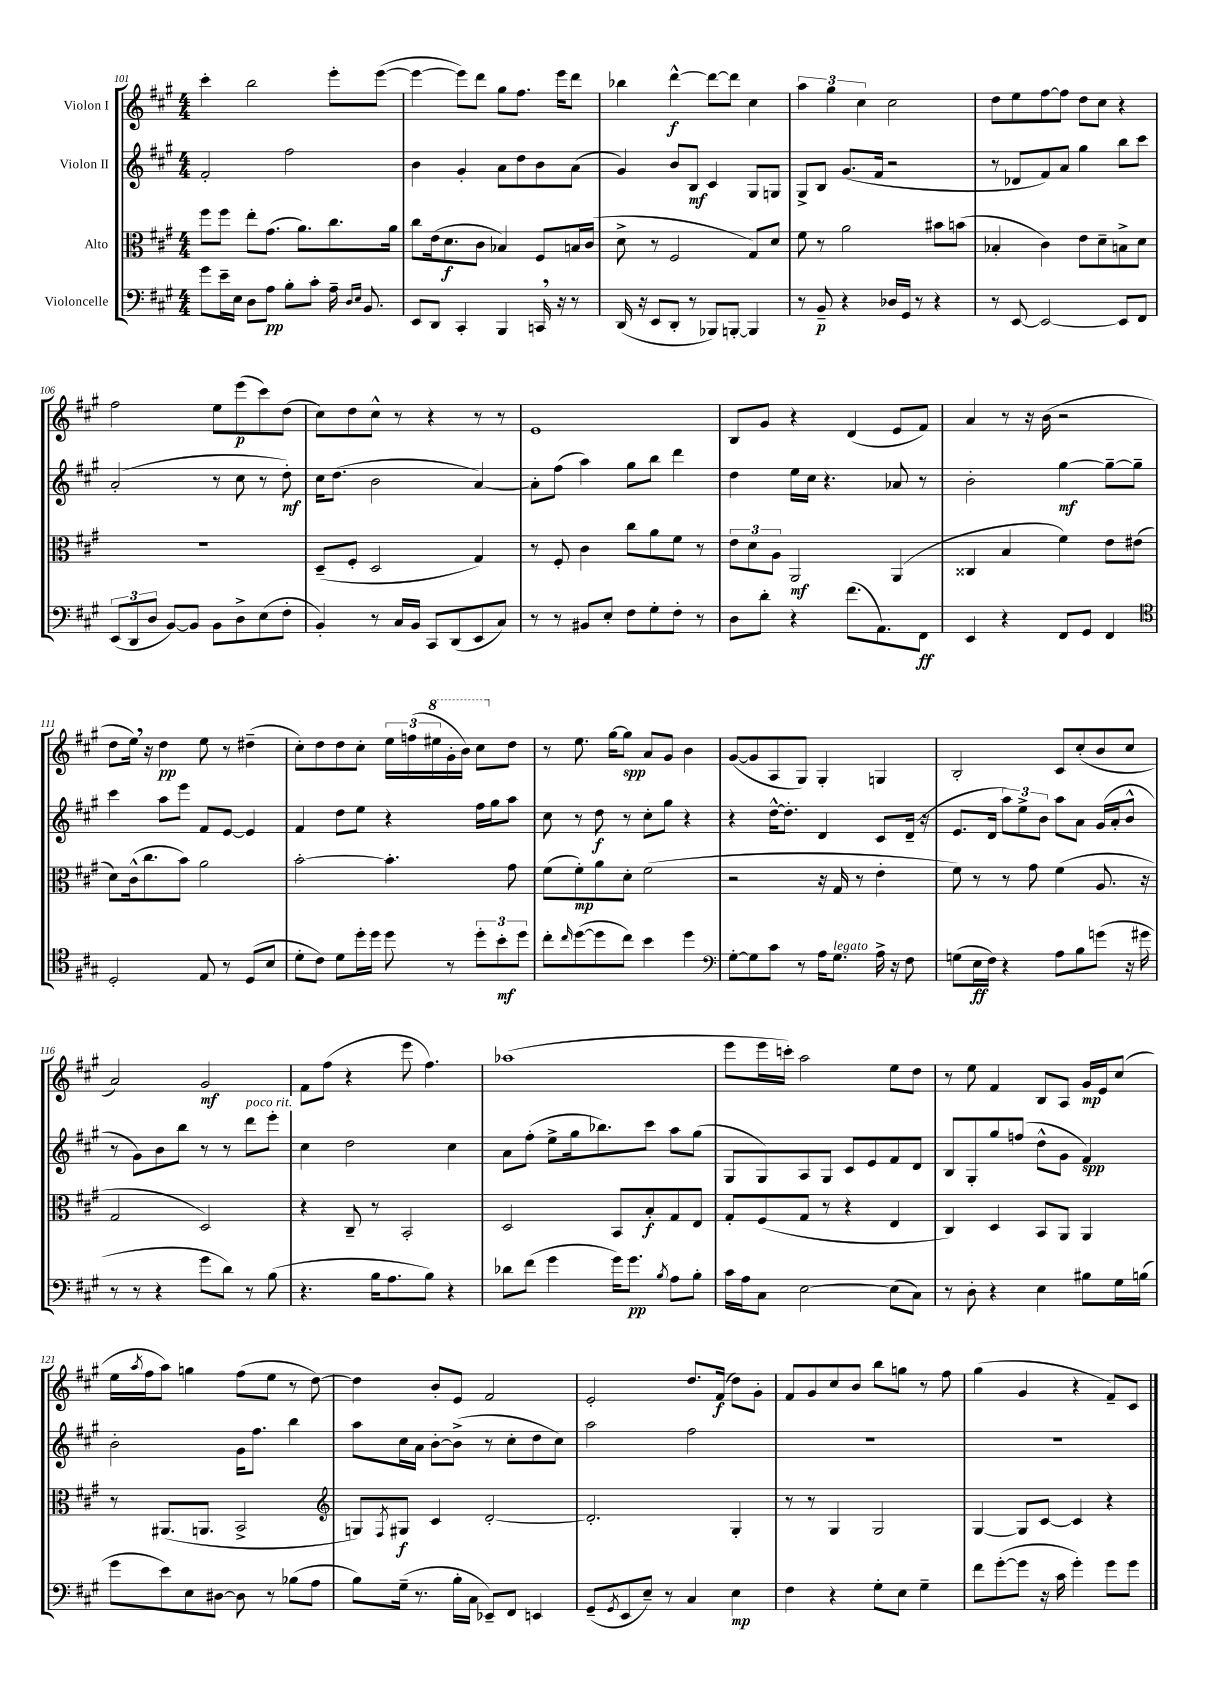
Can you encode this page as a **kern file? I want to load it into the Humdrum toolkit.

**kern	**kern	**kern	**kern
*staff4	*staff3	*staff2	*staff1
*clefF4	*clefC3	*clefG2	*clefG2
*k[f#c#g#]	*k[f#c#g#]	*k[f#c#g#]	*k[f#c#g#]
*M4/4	*M4/4	*M4/4	*M4/4
8g#\L	8ff#\L	2f#'/	4ccc#'\
16e~\L	8ff#\J	.	.
16E\JJ	.	.	.
8D\L	8ee'\L	.	2bb\
8A\J	(8.g#\J	.	.
8B'\L	.	2ff#\	.
.	8.a\L)	.	.
8c#'\J	.	.	.
16A~\	8.cc#\	.	8eee'\L
16qqD/LL	.	.	.
16qqE/JJ	.	.	.
8.BB/	.	.	.
.	.	.	([8eee\J
.	16a\Jk	.	.
=	=	=	=
8EE/L	8cc#\L	4b\	4eee\_
8DD/J	(16e\k	.	.
.	8.d\	.	.
4CC#'/	.	4g#'/	8eee\]L)
.	8c#\J	.	8ddd\J
4BBB/	4B-/)	8a\L	8gg#\L
.	.	8dd\	8.ff#\J
16CC/	8F#/L	8b\	.
16r	.	.	16eee\LK
8r	16B/L	(8a\J	8ddd\J
.	(16c#/JJ	.	.
=	=	=	=
(16DD/	8d^\	4g#/)	4bb-\
16r	.	.	.
8EE/L	8r	.	.
8DD'/J	2F#/	8b/L	[4ddd^^\
8r	.	8B/J	.
8BBB-/L)	.	4c#/	8ddd\_L
[8BBB'/J	.	.	8ddd\]J
4BBB/]	8G#/L)	8G#/L	4cc#\
.	8d/J	8G/J	.
=	=	=	=
8r	8f#\	8G#^/L	6aa\
8BB~/	8r	8B/J	.
.	.	.	6gg#\
4r	2a\	(8.g#/L	.
.	.	.	6cc#\
.	.	16f#/Jk	.
16D-/LL	.	2r	2cc#\
16GG#/JJ	.	.	.
8r	.	.	.
4r	8b#\L	.	.
.	(8b\J	.	.
=	=	=	=
8r	4B-'/	8r	8dd\L
[8EE/	.	8d-/L	8ee\
2EE/_	4c#\)	8f#/)	[8ff#\
.	.	8a/J	8ff#\]J
.	8e\L	4gg#\	8dd\L
.	8d~\	.	8cc#\J
8EE/]L	8B^\	8bb\L	4r
8FF#/J	8d\J	8ccc#\J	.
=	=	=	=
(12EE/L	1r	(2a'/	2ff#\
12DD/	.	.	.
12D/J	.	.	.
[8BB/L)	.	.	.
8BB/]J	.	.	.
8BB\L	.	8r	8ee\L
8D^\	.	8cc#\	(8eee\
(8E\	.	8r	8ccc#\)
8F#'\J	.	8dd'\)	(8dd\J
=	=	=	=
4BB'/)	(8D~/L	16cc#\LK	8cc#\L)
.	.	(8.dd\J	.
.	8F#'/J	.	8dd\
8r	2D/	2b\	8cc#^^\J
16C#/LL	.	.	8r
16BB/JJ	.	.	.
8CC#/L	.	.	4r
(8DD/	.	.	.
8EE/	4G#/)	[4a/)	8r
8C#/J)	.	.	8r
=	=	=	=
8r	8r	8a'\]L	1e
8r	8F#'/	(8ff#\J	.
8BB#/L	4c#\	4aa\)	.
8E'/J	.	.	.
8F#\L	8cc#\L	8gg#\L	.
8G#'\	8a\	8bb\J	.
8F#'\J	8f#\J	4ddd\	.
8r	8r	.	.
=	=	=	=
8D\L	12e\L	4dd\	8B/L
.	12d\	.	.
8d'\J	.	.	8g#/J
.	12A\J	.	.
4r	2AA/	16ee\LL	4r
.	.	16cc#\JJ	.
.	.	4.r	.
(8.f#\L	.	.	(4d/
8.AA\)	.	.	.
.	(4AA/	8a-/	8e/L
8FF#\J	.	8r	8f#/J)
=	=	=	=
4EE/	4C##/	2b'\	4a/
4r	4B/	.	8r
.	.	.	16r
.	.	.	(16b\
8FF#/L	4f#\)	[4gg#\	2r
8GG#/J	.	.	.
4FF#/	8e\L	8gg#~\_L	.
.	(8e#\J	8gg#~\]J	.
=	=	=	=
*clefC4	*	*	*
2D'/	8d\L)	4ccc#\	8dd\L
.	(16c#^^\k	.	16ee\Jk)
.	8.cc#\	.	16r
.	.	8aa\L	4dd\
.	8b\J)	8eee\J	.
8E/	2a\	8f#/L	8ee\
8r	.	[8e/J	8r
(8D/L	.	4e/]	(4dd#~\
8B/J	.	.	.
=	=	=	=
8d'\L	[2b'\	4f#/	8cc#'\L)
8c#\J)	.	.	8dd\
8d\L	.	8dd\L	8dd\
16dd'\L	.	8ee\J	8cc#'\J
16dd\JJ	.	.	.
8dd\	4.b'\]	4r	24ee\LL
.	.	.	(24ff\
.	.	.	24eee#\
8r	.	.	16gg#'\
.	.	.	16bb\JJ)
12dd'\L	.	16ff#\LL	8ccc#\L
.	.	16gg#\J	.
12b'\	.	.	.
.	8g#\	8aa\J	8dd\J
12dd\J	.	.	.
=	=	=	=
8cc#'\L	(8f#\L	8cc#\	8r
16qqcc#/	.	.	.
([8dd\	8f#'\)	8r	8.ee\
8dd\]	8a\	8dd\	.
.	.	.	[16gg#\LK
8cc#\J)	8d'\J	8r	8gg#\]J
4b\	(2f#\	8cc#'\L	8a/L
.	.	8gg#\J	8g#/J
4dd\	.	4r	4b\
=	=	=	=
*clefF4	*	*	*
[8G#'\L	2r	4r	([8g#/L
8G#\]	.	.	8g#/]
8c#\J	.	[16dd^^\LK	8A/
.	.	8.dd'\]J	.
8r	.	.	8G#/J)
16A\LK	16r	4d/	4G#'/
8.G#\J	16G#/	.	.
.	8r	.	.
16A^\	4e'\	8c#/L	4G/
16r	.	.	.
8F#\	.	(16d~/Jk	.
.	.	16r	.
=	=	=	=
(8G\L	8f#\)	8.e/L	2B'/
16E\L	8r	.	.
16F#\JJ)	.	16d/Jk	.
4r	8r	12aa\L)	.
.	.	12ee^\	.
.	8g#\	.	.
.	.	12b\J	.
8A\L	(4f#\	8aa\L	8c#/L
8B\	.	8a\J	(8cc#'/
(8g\J	8.A/	(16g#/LL	8b/
.	.	16a'/J	.
16r	.	8b^^/J	8cc#/J
16g#\	16r	.	.
=	=	=	=
8r	2G#/	8r	2a/)
8r	.	8g#\L)	.
4r	.	8b\	.
.	.	8bb\J	.
8g#\L	2D/)	8r	2g#/
8d\J)	.	8r	.
8r	.	8ddd\L	.
(8B\	.	8eee'\J	.
=	=	=	=
4.r	4r	4cc#\	8f#\L
.	.	.	(8ff#\J
.	8C#~/	2dd\	4r
16B\LK	8r	.	.
8.A\	.	.	.
.	2BB'/	.	8eee\
8B\J)	.	.	4.ff#\)
4r	.	4cc#\	.
=	=	=	=
8d-\L	2D/	8a\L	(1aa-
(8f#\J	.	(8ff#'\J	.
4g#\	.	8ee^\L	.
.	.	16gg#\k	.
.	.	8.bb-\)	.
16g#\LK)	8BB/L	.	.
8.g#\J	.	.	.
.	8B'/	8ccc#\J	.
8qB/	.	.	.
8A\L	8G#/	8aa\L	.
8B'\J	8E/J	(8gg#\J	.
=	=	=	=
16c#\LL	8G#'/L	8G#/L	8eee\L
16A\J	.	.	.
8C#\J	(8F#/	8G#/)	16eee\L
.	.	.	16ccc'\JJ)
[2E\	8G#/J	8A/	2aa\
.	8r	8G#/J	.
.	4r	8c#/L	.
.	.	8e/	.
(8E\]L	4E/	8f#/	8ee\L
8C#\J)	.	8d/J	8dd\J
=	=	=	=
8r	4C#/)	8B/L	8r
8D'\	.	8G#'/	8ee\
4r	4D/	8gg#/	4f#/
.	.	(8ff/J	.
4E\	8BB/L	8dd^^\L	8B/L
.	8AA/J	8g#\J	8A/J
8B#\L	4AA/	4f#/)	16g#/LL
.	.	.	16e/J
16G#\L	.	.	(8cc#/J
(16B\JJ	.	.	.
=	=	=	=
8g#\L	8r	2b'\	16ee\LL
.	.	.	8qaa/
.	.	.	16ff#\J
8e\)	(8.AA#/L	.	8aa\J)
8E\	.	.	4gg\
.	8.AA/J	.	.
[8D#\J	.	.	.
8D#\]	2BB^/	16g#\LK	(8ff#\L
.	.	8.ff#\J	.
8r	.	.	8ee\J
(8B-\L	.	4bb\	8r
8A\J	.	.	[8dd\)
=	=	=	=
*	*clefG2	*	*
8B\L)	8G/L)	8aa\L	4dd\]
.	8qF#/	.	.
(16G#~\Jk	8G#/J	16cc#\L	.
8.r	.	16a\JJ	.
.	4c#/	[8b'\L	8b'/L
16B'\LL	.	(8b^\]J	8e/J
16C#\JJ	.	.	.
8EE-~/L)	[2d'/	8r	2f#/
8FF#/J	.	8cc#'\L	.
4EE/	.	8dd\	.
.	.	8cc#\J)	.
=	=	=	=
(8GG#~/L	2.d'/]	2aa\	2e'/
8qGG#/	.	.	.
8EE/	.	.	.
8E~/J)	.	.	.
8r	.	.	.
4C#/	.	2ff#\	8.dd/L
.	.	.	(16f#/Jk
4E\	4G#'/	.	8dd\L)
.	.	.	8g#'\J
=	=	=	=
4F#\	8r	1r	8f#/L
.	8r	.	8g#/
4r	4G#/	.	8cc#/
.	.	.	8b/J
8G#'\L	2G#/	.	8bb\L
8E\J	.	.	8gg\J
4G#~\	.	.	8r
.	.	.	8ff#\
=	=	=	=
8f#\L	[4G#/	1r	(4gg#\
([8g#'\	.	.	.
8g#\]J	8G#/]L	.	4g#/
16r	[8c#/J	.	.
16c#\	.	.	.
4g#'\)	4c#/]	.	4r
8g#\L	4r	.	8f#~/L)
8g#\J	.	.	8c#/J
==	==	==	==
*-	*-	*-	*-
